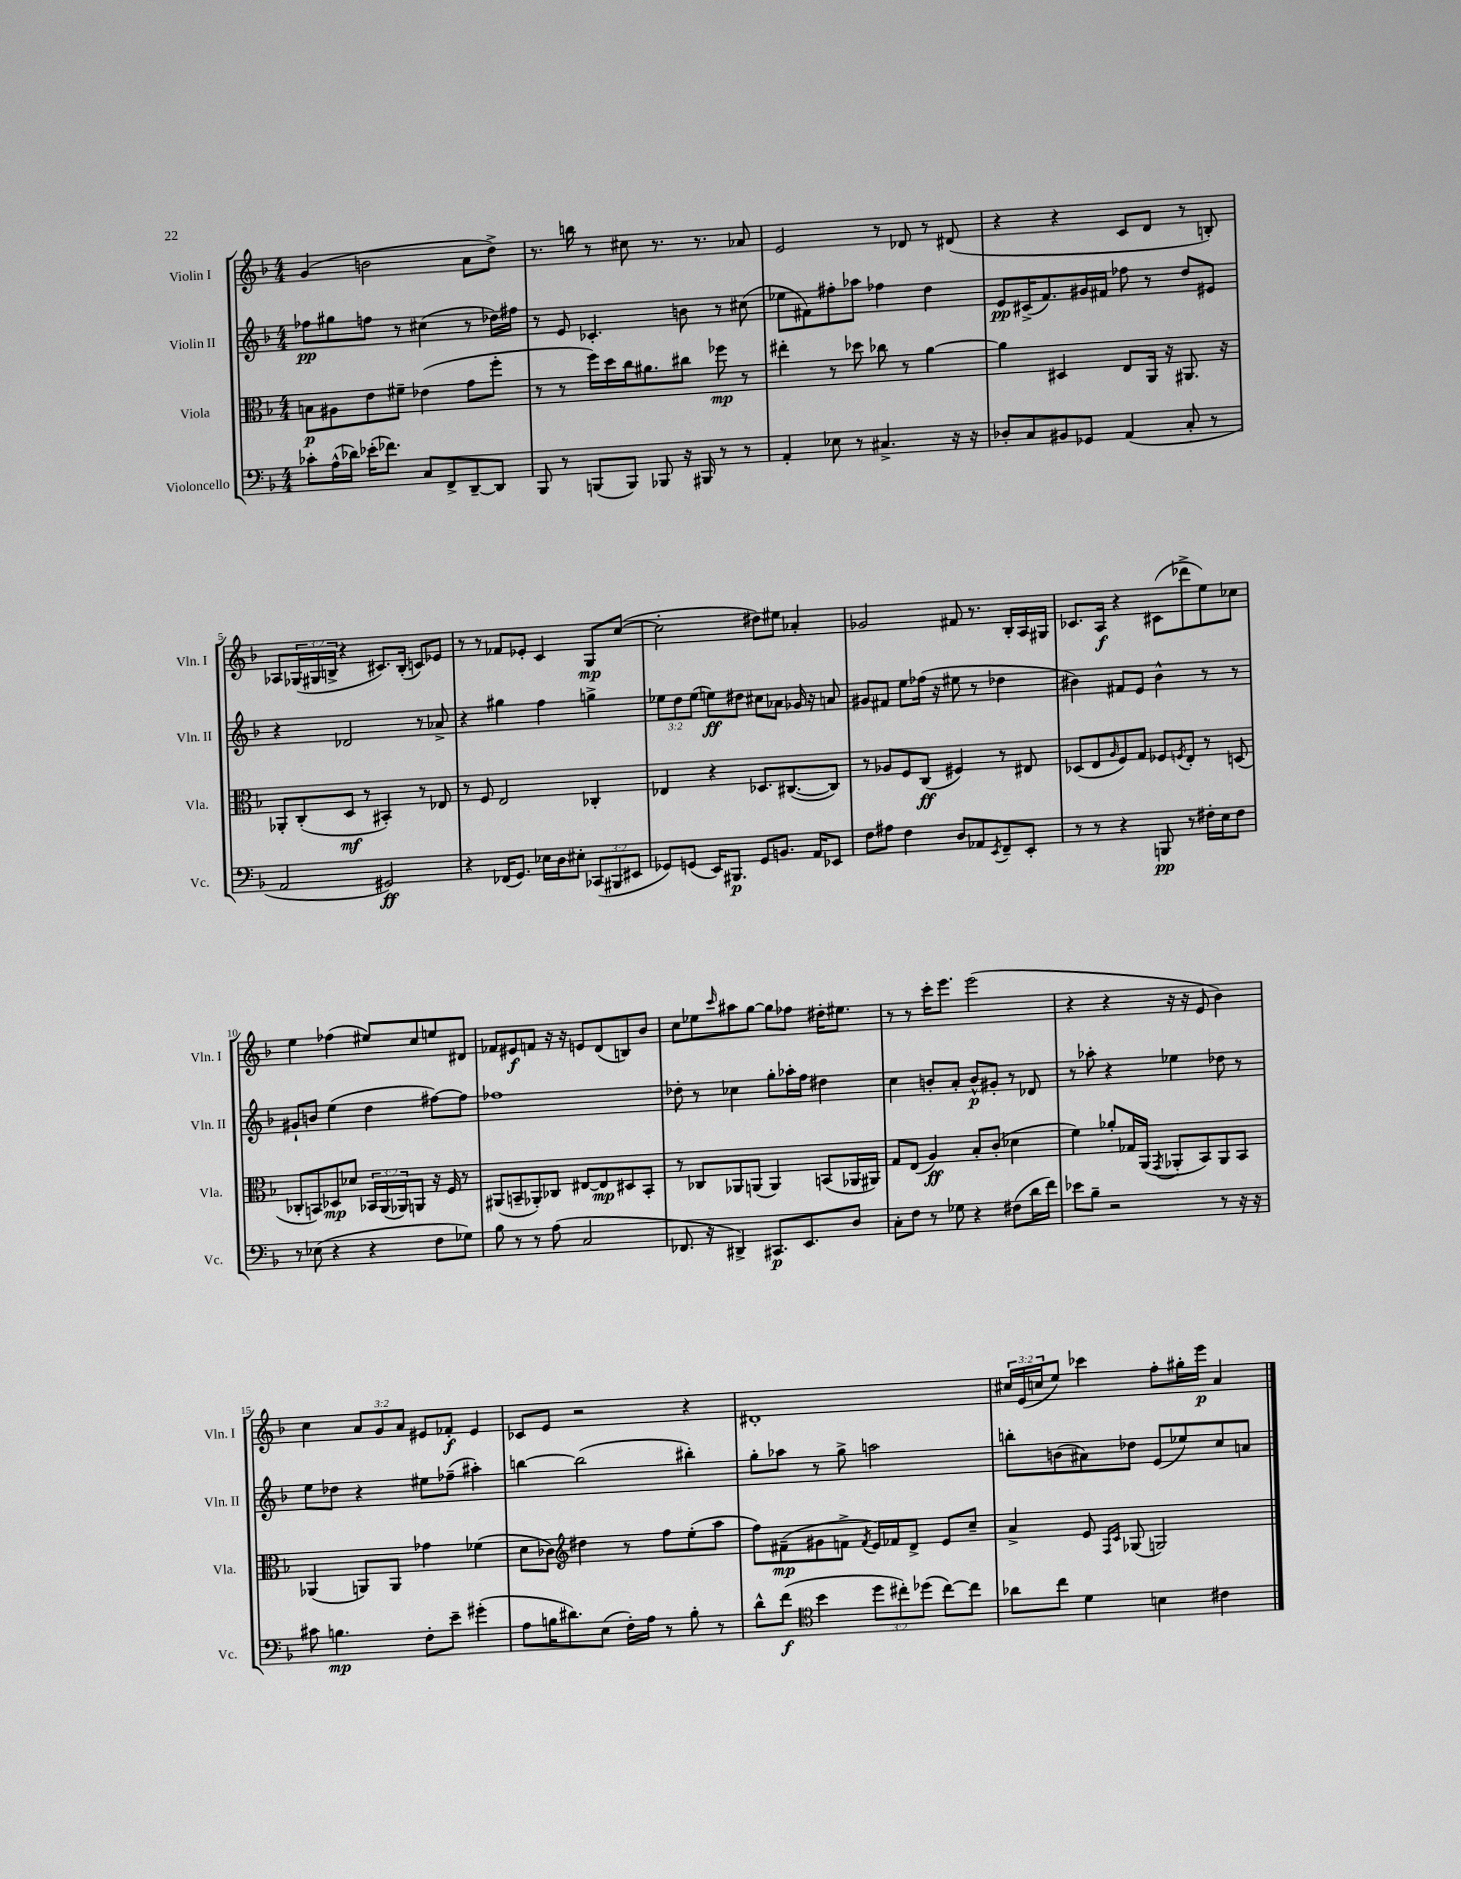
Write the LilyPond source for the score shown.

<<
\new StaffGroup <<
\new Staff = "s0" \with { instrumentName = "Violin I" shortInstrumentName = "Vln. I" } {
    \clef treble \key f \major \numericTimeSignature \time 4/4 \override Staff.TupletNumber.text = #tuplet-number::calc-fraction-text
    g'4( b'2 a'8 d''8->) |
    r8. b''16 r8 cis''8 r8. r8. aes'8 |
    e'2 r8 des'8 r8 dis'8( |
    r4 r4 c'8 d'8 r8 b8-.) |
    aes8 \tuplet 3/2 { ges16( gis16 b16-> } r4 cis'8.) b16-.( c'8) ees'8 |
    r8 r8 fes'8 ees'8-. c'4 g8\mp c''8~( |
    c''2-. dis''8) eis''8 aes'4-. |
    ges'2 fis'8 r8. bes16-. a16 gis16 |
    ces'8. a16\f r4 cis'8( des'''8-> e''8) ces''8 |
    e''4 fes''4( eis''8) c''8 e''8 dis'8 |
    fes'8 eis'8\f f'8 r16 r16 e'8 d'8( b8) bes'8 |
    c''8 ees''8 \grace { c'''16 } ais''8 g''8~ g''8 fes''8 dis''16-. eis''8. |
    r8 r8 c'''16-. e'''8. e'''2( |
    r4 r4 r16 r16 e'8 bes'4) |
    c''4 \tuplet 3/2 { a'8 g'8 a'8 } eis'8 fes'8-.\f eis'4 |
    ces'8 e'8 r2 r4 |
    dis'1-. |
    \tuplet 3/2 { cis''16 e'16( c''16 } e''8) ces'''4 f''8-. gis''16-. e'''16\p a'4 \bar "|." |
}
\new Staff = "s1" \with { instrumentName = "Violin II" shortInstrumentName = "Vln. II" } {
    \clef treble \key f \major \numericTimeSignature \time 4/4 \override Staff.TupletNumber.text = #tuplet-number::calc-fraction-text
    fes''8\pp gis''8 f''8 r8 cis''4( r8 des''16) fis''16 |
    r8 e'8 ces'4.-. b'8 r8 cis''8( |
    ees''8 fis'8) fis''8-. aes''8 fes''4 d''4 |
    e'8\pp cis'16->( f'8.) gis'16 fis'16 fes''8 r8 d''8 eis'8 |
    r4 des'2 r8 aes'8-> |
    r4 gis''4 f''4 g''4-> |
    \tuplet 3/2 { ees''8 d''8 ees''8( } e''8\ff) dis''8 cis''8 aes'8 ges'16 r16 a'8 |
    gis'8 fis'8 e''8 fes''16( r16 eis''8 r8 des''4 |
    bis'4) fis'8 e'8 bis'4-^ r8 r8 |
    gis'8-! b'8 e''4( d''4 fis''8~) fis''8 |
    fes''1 |
    des''8-. r8 ces''4 g''8-. aes''16-. f''16 dis''4 |
    c''4 b'8-. a'8-. b'8-^\p gis'8-. r8 des'8 |
    r8 aes''8-. r4 ees''4 des''8 r8 |
    e''8 des''8 r4 eis''8 fes''8--( ais''4-.) |
    b''4~ b''2( bis''4-.) |
    g''8-. aes''8 r8 g''8-> a''2 |
    b''8-. b'8( ais'8) des''8 e'8( ees''8) c''8 a'8 \bar "|." |
}
\new Staff = "s2" \with { instrumentName = "Viola" shortInstrumentName = "Vla." } {
    \clef alto \key f \major \numericTimeSignature \time 4/4 \override Staff.TupletNumber.text = #tuplet-number::calc-fraction-text
    b8\p ais8 e'8 fis'8-- ees'4( g'8 f''8-. |
    r8 r8 f''16) d''16 c''16 ais'8. cis''8 fes''8\mp r8 |
    eis''4-. r8 des''8 ces''8 r8 a'4~ |
    a'4 dis4 e8 a,16 r16 ais,8. r16 |
    aes,8-. c8-.( d8\mf r8 bis,4-.) r8 ees8 |
    r8 f8 e2 ces4-. |
    ees4 r4 des8. cis8.~( cis8) |
    r8 aes8 f8 c8\ff( fis4) r8 eis8 |
    des8( e8 \grace { a16 } f8) g8 fes8 \acciaccatura { f8 } e8-. r8 d8( |
    ces8-. b,8) des8\mp des'8 \tuplet 3/2 { bes,16 a,16( aes,16) } a,8 r16 f16 r8 |
    ais,8( b,8-- aes,8-.) ces8 eis8~ eis8\mp dis8 b,8-. |
    r8 ces8 aes,8 a,8( a,4) b,8( aes,16 ais,16) |
    g8 e8( a4\ff) bes8-. c'8-.( des'4 |
    f'4) aes'8-. ges16 a,16( \acciaccatura { g,8 } aes,8-. bes,8) aes,8 bes,8 |
    aes,4( a,8) a,8 ges'4 fes'4( |
    d'8 ces'8) \clef treble dis''4 r8 f''8 e''8-.( a''8 |
    f''8) fis'8--\mp( gis'8 f'8-> \acciaccatura { f'8 } e'16) fes'16 d'8-> e'8 c''8-- |
    a'4-> e'8 \grace { f16 c'16 } ges8( g2) \bar "|." |
}
\new Staff = "s3" \with { instrumentName = "Violoncello" shortInstrumentName = "Vc." } {
    \clef bass \key f \major \numericTimeSignature \time 4/4 \override Staff.TupletNumber.text = #tuplet-number::calc-fraction-text
    ces'8-. a16-^( des'16) ees'16-.( fes'8.) c8 f,8-> d,8~-- d,8 |
    bes,,8 r8 b,,8( b,,8) bes,,8 r16 bis,,16 r8 r8 |
    a,4-. ees8 r8 cis4.-> r16 r16 |
    des8-. c8 bis,8 ges,8 a,4( c8-. r8 |
    a,2 gis,2\ff) |
    r4 fes,16( g,8.) ees16 d16 eis8-. \tuplet 3/2 { ces,8( bis,,8 eis,8 } |
    ges,8) g,8( e,16) bis,,8.\p g,8 b,8. a,16 ees,8 |
    f8 ais8 f4 d8 aes,8 \acciaccatura { e,8 } f,8-- e,8-. |
    r8 r8 r4 b,,8\pp r8 fis16-. e16 fis8 |
    r8 ees8( r4 r4 f8 ges8) |
    bes8 r8 r8 a8( c2 |
    fes,8. r16 dis,4->) cis,8.\p e,8. d8 |
    c8-. f8 r8 ges8 r4 fis8( d'16 f'16) |
    ees'8 bes8-- r2 r8 r16 r16 |
    cis'8 b4.\mp f8-. e'8-- gis'4-.( |
    a8 b16 dis'8.) e8( f16-.) a16 r8 b8-. r8 |
    d'8-^ f'8\f( \clef tenor bes'4 \tuplet 3/2 { d''8 cis''8-.) des''8( } cis''8~) cis''8 |
    aes'8 c''8 d'4 b4 cis'4 \bar "|." |
}
>>
>>
